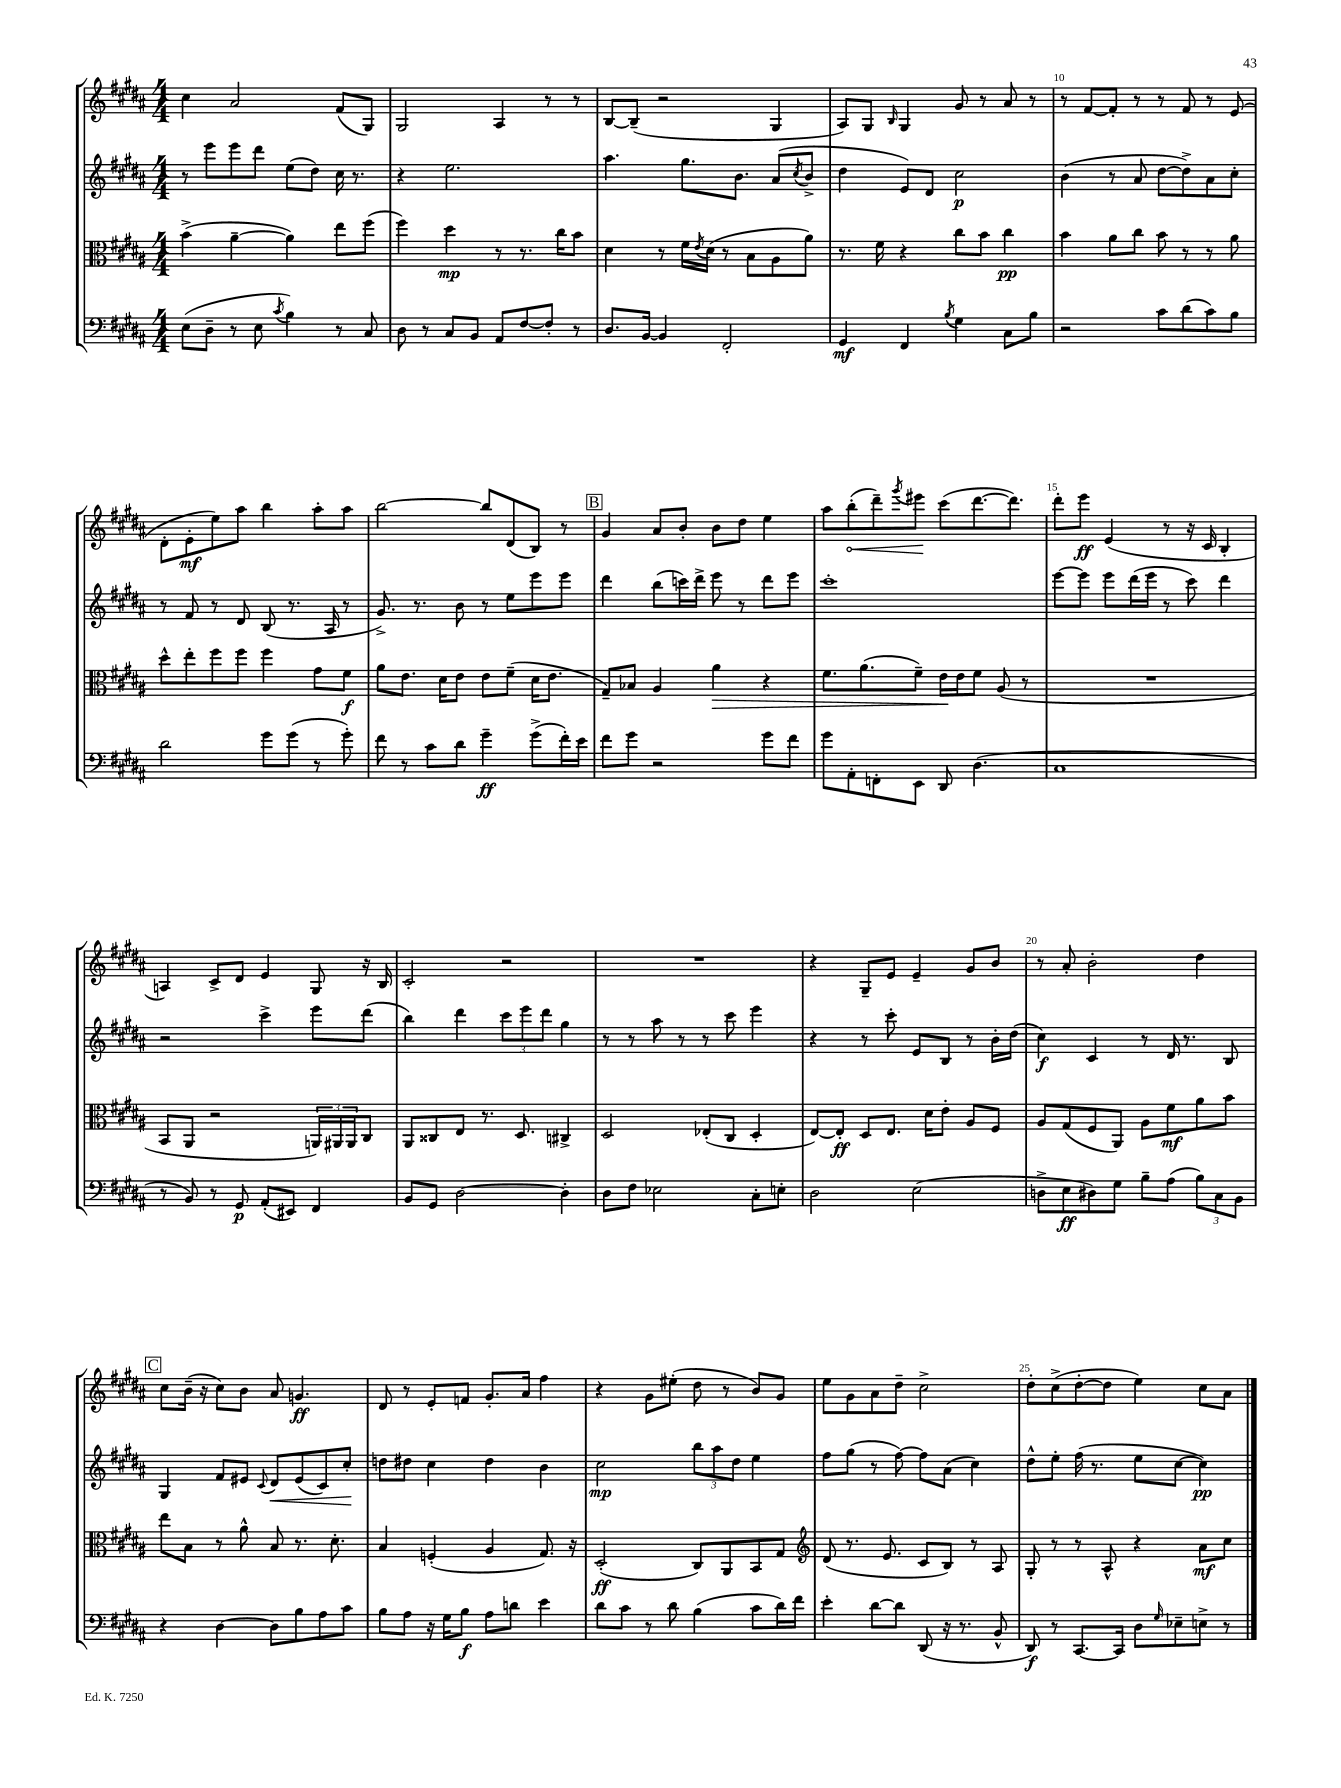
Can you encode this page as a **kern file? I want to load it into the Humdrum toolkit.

**kern	**kern	**kern	**kern
*staff4	*staff3	*staff2	*staff1
*clefF4	*clefC3	*clefG2	*clefG2
*k[f#c#g#d#a#]	*k[f#c#g#d#a#]	*k[f#c#g#d#a#]	*k[f#c#g#d#a#]
*M4/4	*M4/4	*M4/4	*M4/4
(8E	(4b^	8r	4cc#
8D#~	.	8eee	.
8r	[4a#~	8eee	2a#
8E	.	8ddd#	.
8qc#	.	.	.
4B)	4a#])	(8ee	.
.	.	8dd#)	.
8r	8ee	16cc#	(8f#
.	.	8.r	.
8C#	(8ff#	.	8G#)
=	=	=	=
8D#	4ff#)	4r	2G#
8r	.	.	.
8C#	4dd#	2.ee	.
8BB	.	.	.
8AA#	8r	.	4A#
[8F#	8.r	.	.
8F#']	.	.	8r
.	16cc#	.	.
8r	8b	.	8r
=	=	=	=
8.D#	4d#	4.aa#	[8B
.	.	.	(8B~]
[16BB	.	.	.
4BB]	8r	.	2r
.	16f#	8.gg#	.
.	8qe	.	.
.	(16d#	.	.
2FF#'	8r	.	.
.	.	8.b	.
.	8B	.	.
.	8A#	(8a#	4G#
.	.	8qcc#	.
.	8a#)	8b^	.
=	=	=	=
4GG#	8.r	4dd#	8A#)
.	.	.	8G#
.	16f#	.	.
.	.	.	16qqB
4FF#	4r	8e)	4G#
.	.	8d#	.
8qB	.	.	.
4G#	8cc#	2cc#	8g#
.	8b	.	8r
8C#	4cc#	.	8a#
8B	.	.	8r
=	=	=	=
2r	4b	(4b	8r
.	.	.	[8f#
.	8a#	8r	8f#']
.	8cc#	8a#	8r
8c#	8b	[8dd#	8r
(8d#	8r	8dd#^])	8f#
8c#)	8r	8a#	8r
8B	8a#	8cc#'	(8e
=	=	=	=
2d#	8dd#^^	8r	8d#'
.	8ee'	8f#	8e'
.	8ff#	8r	8ee)
.	8ff#	8d#	8aa#
8g#	4ff#	(8B	4bb
(8g#	.	8.r	.
8r	8g#	.	8aa#'
.	.	16A#	.
8g#')	8f#	8r	8aa#
=	=	=	=
8f#	8a#	8.g#^)	[2bb
8r	8.e	.	.
.	.	8.r	.
8c#	.	.	.
.	16d#	.	.
8d#	8e	8b	.
4g#~	8e	8r	8bb]
.	(8f#~	8ee	(8d#
(8g#^	16d#	8eee	8B)
.	8.e	.	.
16f#')	.	8eee	8r
16e	.	.	.
=	=	=	=
8f#	8G#~)	4ddd#	4g#
8g#	8B-	.	.
2r	4A#	(8bb	8a#
.	.	16ccc)	8b'
.	.	16ddd#^	.
.	4a#	8eee	8b
.	.	8r	8dd#
8g#	4r	8ddd#	4ee
8f#	.	8eee	.
=	=	=	=
8g#	8.f#	1ccc#'	8aa#
8AA#'	.	.	(8bb'
.	(8.a#	.	.
8FF'	.	.	8ddd#~)
.	.	.	8qggg#
8EE	8f#~)	.	8eee#
8DD#	16e	.	(8ccc#
.	16e	.	.
(4.D#	8f#	.	[8.ddd#
.	(8A#	.	.
.	.	.	8.ddd#])
.	8r	.	.
=	=	=	=
1C#	1r	[8eee	8ddd#'
.	.	8eee]	8eee
.	.	8eee	(4e
.	.	(16ddd#	.
.	.	16eee	.
.	.	8r	8r
.	.	8ccc#)	16r
.	.	.	16c#
.	.	4ddd#	4B'
=	=	=	=
8r	8BB	2r	4A)
8BB)	8AA#	.	.
8r	2r	.	8c#^
8GG#	.	.	8d#
(8AA#'	.	4ccc#^	4e
8EE#)	.	.	.
4FF#	24AA)	8eee	8G#
.	24AA#	.	.
.	24AA#	.	.
.	8C#	(8ddd#	16r
.	.	.	16B
=	=	=	=
8BB	8AA#	4bb)	2c#'
8GG#	8C##	.	.
[2D#	8E	4ddd#	.
.	8.r	.	.
.	.	12ccc#	2r
.	8.D#	.	.
.	.	12eee	.
.	.	12ddd#	.
4D#']	4C#^	4gg#	.
=	=	=	=
8D#	2D#	8r	1r
8F#	.	8r	.
2E-	.	8aa#	.
.	.	8r	.
.	(8E-'	8r	.
.	8C#	8ccc#	.
8C#'	4D#'	4eee	.
8E'	.	.	.
=	=	=	=
2D#	[8E)	4r	4r
.	8E']	.	.
.	8D#	8r	8G#~
.	8.E	8ccc#'	8e
(2E	.	8e	4e~
.	16d#	.	.
.	8e'	8B	.
.	8A#	8r	8g#
.	8F#	16b'	8b
.	.	(16dd#	.
=	=	=	=
8D^	8A#	4cc#)	8r
8E	(8G#	.	8a#'
8D#)	8F#	4c#	2b'
8G#	8AA#)	.	.
8B~	8A#	8r	.
(8A#	8f#	16d#	.
.	.	8.r	.
12B)	8a#	.	4dd#
12C#	.	.	.
.	8b	8B	.
12BB	.	.	.
=	=	=	=
4r	8ee	4G#	8cc#
.	8B	.	(16b~
.	.	.	16r
[4D#	8r	8f#	8cc#)
.	8a#^^	8e#	8b
.	.	8qqc#	.
8D#]	8B	8d#	8a#
8B	8.r	(8e#	4.g
8A#	.	8c#)	.
.	8.d#'	.	.
8c#	.	8cc#'	.
=	=	=	=
8B	4B	8dd	8d#
8A#	.	8dd#	8r
16r	(4F'	4cc#	8e'
16G#	.	.	.
8B	.	.	8f
8A#	4A#	4dd#	8.g#'
8d	.	.	.
.	.	.	16a#
4e	8.G#)	4b	4ff#
.	16r	.	.
=	=	=	=
8d#	(2D#'	2cc#	4r
8c#	.	.	.
8r	.	.	8g#
8d#	.	.	(8ee#'
(4B	8C#)	12bb	8dd#
.	.	12aa#	.
.	8AA#	.	8r
.	.	12dd#	.
8c#	8BB	4ee	8b)
16d#)	8G#	.	8g#
16f#	.	.	.
=	=	=	=
*	*clefG2	*	*
4e'	(8d#	8ff#	8ee
.	8.r	(8gg#	8g#
[8d#	.	8r	8a#
.	8.e	.	.
8d#]	.	[8ff#)	8dd#~
(8DD#	8c#	8ff#]	2cc#^
16r	8B)	(8a#	.
8.r	.	.	.
.	8r	4cc#)	.
8BB^^	8A#	.	.
=	=	=	=
8DD#)	8G#'	8dd#^^	8dd#'
8r	8r	8ee'	(8cc#^
[8.CC#	8r	(16ff#	[8dd#'
.	.	8.r	.
.	8A#^^	.	8dd#]
16CC#]	.	.	.
8D#	4r	8ee	4ee)
16qqG#	.	.	.
8E-~	.	[8cc#	.
8E^	8a#	4cc#])	8cc#
8r	8cc#	.	8a#
==	==	==	==
*-	*-	*-	*-
